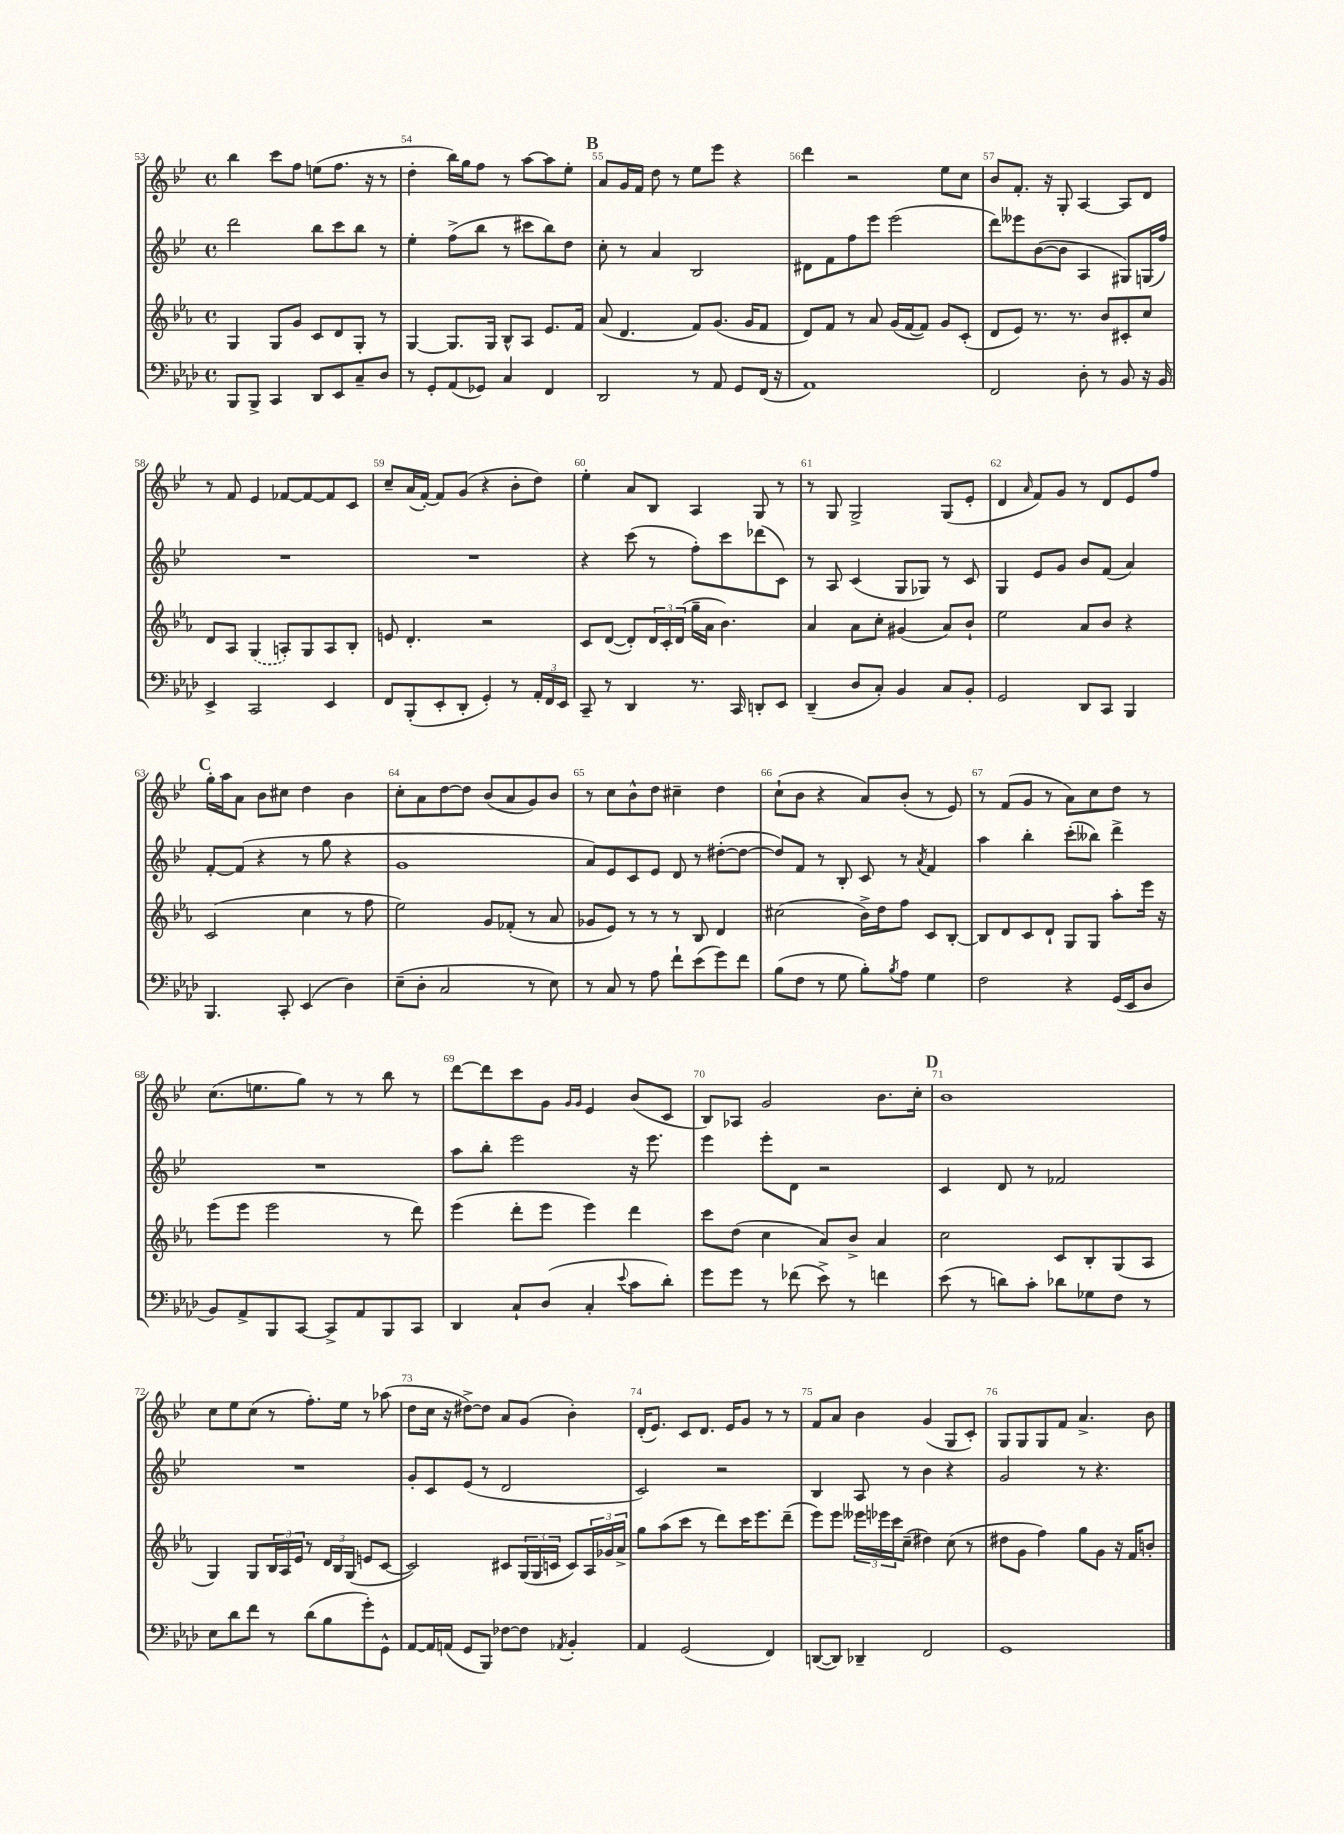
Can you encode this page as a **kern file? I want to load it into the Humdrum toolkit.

**kern	**kern	**kern	**kern
*staff4	*staff3	*staff2	*staff1
*clefF4	*clefG2	*clefG2	*clefG2
*k[b-e-a-d-]	*k[b-e-a-]	*k[b-e-]	*k[b-e-]
*M4/4	*M4/4	*M4/4	*M4/4
*met(c)	*met(c)	*met(c)	*met(c)
8BBB-	4G	2ddd	4bb-
8BBB-^	.	.	.
4CC	8G	.	8ccc
.	8g	.	8ff
8DD-	8c	8bb-	(8ee
8EE-	8d	8ccc	8.ff
8C~	8G'	8bb-	.
.	.	.	16r
8D-	8r	8r	8r
=	=	=	=
8r	[4G	4ee-'	4dd'
8GG'	.	.	.
(8AA-	8.G]	(8ff^	16bb-)
.	.	.	16gg
8GG-)	.	8bb-	8ff
.	16G	.	.
4C	8B-^^	8r	8r
.	8A-	8ccc#	[8aa
4FF	8.e-	8bb-)	8aa]
.	.	8dd	8ee-'
.	16f	.	.
=	=	=	=
2DD-	(8a-	8cc'	8a
.	4.d	8r	16g
.	.	.	16f
.	.	4a	8dd
.	.	.	8r
8r	8f)	2B-	8ee-
8AA-	(8.g	.	8eee-
8GG	.	.	4r
.	16g	.	.
(16FF	8f	.	.
16r	.	.	.
=	=	=	=
1AA-)	8d)	8d#	4ddd
.	8f	8f	.
.	8r	8ff	2r
.	8a-	8eee-	.
.	(16g	(2eee-	.
.	[16f	.	.
.	8f])	.	.
.	8g	.	8ee-
.	(8c'	.	8cc
=	=	=	=
2FF	8d	8ddd)	8b-
.	8e-)	8eee--	8.f'
.	8.r	([8b-	.
.	.	.	16r
.	.	8b-]	8G'
.	8.r	.	.
8D-'	.	4A	[4A
8r	8b-	.	.
8BB-	8c#'	8G#)	8A]
16r	8cc	(16G	8d
16BB-	.	16ff)	.
=	=	=	=
4EE-^	8d	1r	8r
.	8A-	.	8f
2CC	(4G	.	4e-
.	8A')	.	[8f-
.	8G	.	8f-_
4EE-	8A	.	8f-]
.	8B-'	.	8c
=	=	=	=
8FF	8e	1r	8cc~
(8BBB-'	4.d'	.	(16a
.	.	.	[16f')
8EE-'	.	.	8f]
8DD-'	.	.	(8g
4GG')	2r	.	4r
8r	.	.	8b-'
24AA-'	.	.	8dd)
24FF	.	.	.
24EE-	.	.	.
=	=	=	=
8CC~	8c	4r	4ee-'
8r	([8d	.	.
4DD-	8d'])	(8ccc	8a
.	24d	8r	8B-
.	24c'	.	.
.	(24d	.	.
8.r	16gg~	8ff')	4A
.	16a-	.	.
.	4.b-)	8ccc	.
16CC	.	.	.
8DD'	.	(8ddd-	8G
8EE-	.	8c)	8r
=	=	=	=
(4DD-~	4a-	8r	8r
.	.	8A	8G
8D-	8a-	(4c	2G^
8C')	8cc'	.	.
4BB-	(4g#	8G	.
.	.	8G-)	.
8C	8a-)	8r	(8G
8BB-'	8b-`	8c	8e-'
=	=	=	=
2GG	2ee-	4G	4d
.	.	.	16qqa
.	.	8e-	8f)
.	.	8g	8g
8DD-	8a-	8b-	8r
8CC	8b-	(8f	8d
4BBB-	4r	4a)	8e-
.	.	.	8ff
=	=	=	=
4.BBB-	(2c	[8f'	16gg'
.	.	.	16aa
.	.	(8f]	8a
.	.	4r	8b-
8CC'	.	.	8cc#
(4EE-	4cc	8r	4dd
.	.	8gg	.
4D-)	8r	4r	4b-
.	8ff	.	.
=	=	=	=
(8E-~	2ee-)	1g	8cc'
8D-'	.	.	8a
2C	.	.	[8dd
.	.	.	8dd]
.	8g	.	(8b-
.	(8f-'	.	8a
8r	8r	.	8g)
8E-)	8a-	.	8b-
=	=	=	=
8r	8g-	8a)	8r
8C	8e-)	8e-	8cc
8r	8r	8c	8b-^^
8A-	8r	8e-	8dd
8f`	8r	8d	4cc#~
(8e-	8B-	8r	.
8g)	4d	([8dd#'	4dd
8f	.	8dd#_	.
=	=	=	=
(8B-	(2cc#	8dd#])	(8cc`
8F	.	8f	8b-
8r	.	8r	4r
8G	.	8B-'	.
8B-')	16b-^)	8c	8a)
.	16dd	.	.
8qB-	.	.	.
8A-	8ff	8r	(8b-'
.	.	8qa	.
4G	8c	4f	8r
.	[8B-'	.	8e-)
=	=	=	=
2F	8B-]	4aa	8r
.	8d	.	(8f
.	8c	4bb-'	8g
.	8d`	.	8r
4r	8G	(8ccc'	8a)
.	8G	8bb--)	8cc
(16GG	8aa-'	4ddd^	8dd
16EE-	.	.	.
8D-	16eee-	.	8r
.	16r	.	.
=	=	=	=
8BB-)	(8eee-	1r	(8.cc
8AA-^	8eee-	.	.
.	.	.	8.ee
8BBB-	2eee-	.	.
[8CC	.	.	8gg)
8CC^]	.	.	8r
8AA-	.	.	8r
8BBB-	8r	.	8bb-
8CC	8ddd)	.	8r
=	=	=	=
4DD-	(4eee-	8aa	[8ddd
.	.	8bb-'	8ddd]
8C`	8ddd'	2eee-	8ccc
(8D-	8eee-	.	8g
.	.	.	16qqg
.	.	.	16qqg
4C'	4eee-)	.	4e-
8qqe-	.	.	.
8c	4ddd	16r	(8b-
.	.	8.eee-	.
8d-')	.	.	8c
=	=	=	=
8g	8ccc	4eee-	8B-)
8g	(8dd	.	8A-
8r	4cc	8eee-'	2g
(8f-	.	8d	.
8e-^)	8a-)	2r	.
8r	8b-^	.	.
4f	4a-	.	8.b-
.	.	.	16cc'
=	=	=	=
(8e-	2cc	4c	1b-
8r	.	.	.
8d)	.	8d	.
8c'	.	8r	.
8d-	8c	2f-	.
8G-	8B-'	.	.
8F	(8G	.	.
8r	8A-	.	.
=	=	=	=
8E-	4G)	1r	8cc
8d-	.	.	8ee-
8f	8G	.	(8cc
8r	24B-	.	8r
.	24A-	.	.
.	24e-	.	.
(8d-	8r	.	8.ff')
8B-	24d	.	.
.	24B-	.	.
.	.	.	16ee-
.	(24G	.	.
8g')	8e	.	8r
8GG^^	[8c	.	(8aa-
=	=	=	=
[8AA-	2c])	8g'	8dd
16AA-]	.	8c	16cc
(16AA	.	.	16r
8GG	.	(8e-	[8dd#^)
8BBB-)	.	8r	8dd#]
[8F-	8c#	2d	8a
8F-]	(24G	.	(8g
.	24G	.	.
.	24c	.	.
8qAA-	.	.	.
4BB-'	8c)	.	4b-')
.	24A-	.	.
.	24g-	.	.
.	24a-^	.	.
=	=	=	=
4AA-	8gg	2c)	(16d'
.	.	.	8.e-)
.	(8aa-	.	.
(2GG	8ccc	.	8c
.	8r	.	8.d
.	8ddd)	2r	.
.	.	.	16e-
.	16ccc	.	8g
.	8.eee-	.	.
4FF)	.	.	8r
.	(8ddd~	.	8r
=	=	=	=
([8DD	8eee-)	4B-	8f
8DD])	8eee-	.	8a
4DD-~	24eee--	8A	4b-
.	24eee-	.	.
.	24ccc	.	.
.	(8cc~	8r	.
2FF	4dd#)	4b-	(4g
.	(8cc	4r	8G
.	8r	.	8c')
=	=	=	=
1GG	8dd#	2g	8G
.	8g	.	8G
.	4ff)	.	8G
.	.	.	8f
.	8gg	8r	4.a^
.	8g	4.r	.
.	16r	.	.
.	16f	.	.
.	8b'	.	8b-
==	==	==	==
*-	*-	*-	*-
